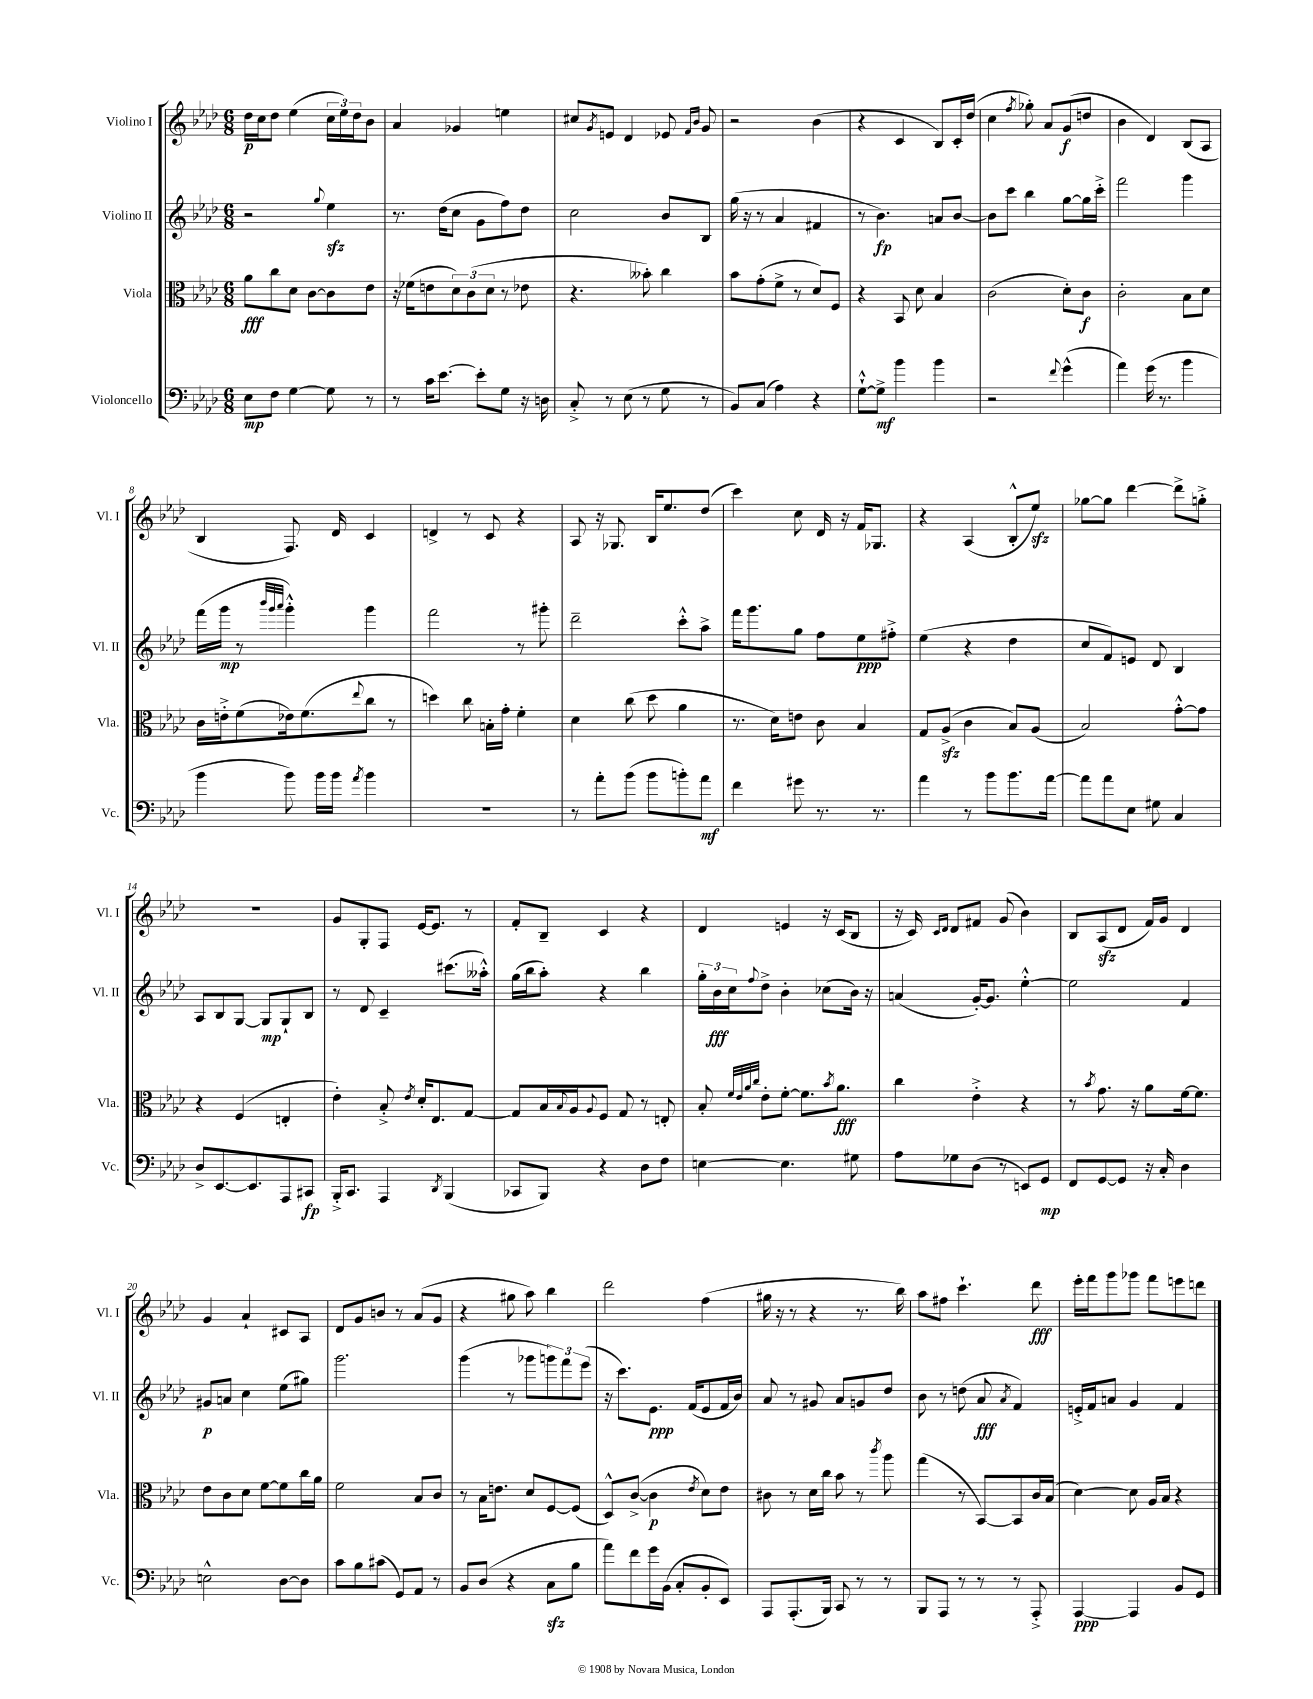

**kern	**kern	**kern	**kern
*staff4	*staff3	*staff2	*staff1
*clefF4	*clefC3	*clefG2	*clefG2
*k[b-e-a-d-]	*k[b-e-a-d-]	*k[b-e-a-d-]	*k[b-e-a-d-]
*M6/8	*M6/8	*M6/8	*M6/8
8E-\L	8a-\L	2r	16dd-\LL
.	.	.	16cc\J
8F\J	8cc\	.	8dd-\J
[4G\	8d-\J	.	(4ee-\
.	[8c\L	.	.
.	.	8qqgg/	.
8G\]	8c\]	4ee-\	24cc\LL
.	.	.	24ee-\)
.	.	.	24dd-\J
8r	8e-\J	.	8b-\J
=	=	=	=
8r	16r	8.r	4a-/
.	(16f-\LK	.	.
16c\LK	8e\	.	.
[8.e-\J	.	(16dd-\LK	.
.	12d-\)	8cc\J	4g-/
.	(12c\	.	.
8e-'\]L	.	8g\L	.
.	12d-\J	.	.
8G\J	8r	8ff\)	4ee\
16r	8e-\	8dd-\J	.
16D\	.	.	.
=	=	=	=
8C'^/	4.r	2cc\	8cc#/L
.	.	.	8qg/
8r	.	.	8e/J
(8E-\	.	.	4d-/
8r	8b--'\)	.	.
8G\	4cc\	8b-/L	8e-/
.	.	.	16qqf/LL
.	.	.	16qqb-/JJ
8r	.	8B-/J	8g/
=	=	=	=
8BB-/L)	8b-\L	(16gg\	2r
.	.	16r	.
(8C/J	(8g'\	8r	.
4A-\)	8f^\J	4a-/	.
.	8r	.	.
4r	8d-/L)	4f#/	(4b-\
.	8F/J	.	.
=	=	=	=
[8G`^^\L	4r	8r	4r
8G^\]J	.	4.b-\)	.
4b-\	8BB-/	.	4c/
.	8d-\	.	.
4b-\	4B-/	8a/L	8B-/L)
.	.	[8b-/J	16c'/L
.	.	.	(16dd-/JJ
=	=	=	=
2r	(2c\	8b-\]L	4cc\
.	.	8ccc\J	.
.	.	.	8qff/
.	.	4bb-\	8gg-'\)
.	.	.	8a-/L
8qqf/	.	.	.
(4g^^\	8d-'\L)	[8gg\L	(8g/
.	8c\J	16gg\]L	8dd/J
.	.	16ccc'^\JJ	.
=	=	=	=
4a-\)	2c'\	2fff\	4b-\
(16g\	.	.	4d-/)
8.r	.	.	.
4b-\	8B-\L	4ggg\	(8B-/L
.	8d-\J	.	8A-/J
=	=	=	=
4b-\	16c\LL	(16fff\LL	4B-/
.	16e'^\J	16ggg\JJ	.
.	(8f\	8r	.
.	.	32qqbbb-/LLL	.
.	.	32qqggg/	.
.	.	32qqaaa-/JJJ	.
8b-\)	16e-\k)	4ggg'^^\)	8.F/)
.	(8.f\	.	.
16b-\LL	.	.	.
16b-\JJ	.	.	16d-/
8qa-/	8qqee-/	.	.
4b-\	8cc\J	4ggg\	4c/
.	8r	.	.
=	=	=	=
2.r	4dd\)	2fff\	4d^/
.	8cc\	.	8r
.	16B'\LL	.	8c/
.	16g'\JJ	.	.
.	4f'\	8r	4r
.	.	8ggg#'\	.
=	=	=	=
8r	4d-\	2ddd-~\	8A-/
8a-'\L	.	.	16r
.	.	.	8.G-/
(8b-\J	(8cc\	.	.
8b-\L	8dd-\	.	16B-/LK
.	.	.	8.ee-/
8b'\)	4a-\	8ccc'^^\L	.
8a-\J	.	8aa-^\J	(8dd-/J
=	=	=	=
4f\	8.r	16fff\LK	4ccc\)
.	.	8.ggg\	.
.	16d-\LK)	.	.
8g#\	8e\J	8gg\J	8cc\
8.r	8c\	8ff\L	16d-/
.	.	.	16r
.	4B-/	8ee-\	16f/LK
8.r	.	.	8.G-/J
.	.	8ff#'^\J	.
=	=	=	=
4a-\	8G/L	(4ee-\	4r
.	(8A-^/J	.	.
8r	4c\	4r	(4A-/
8b-\L	.	.	.
8.b-\	8B-/L)	4dd-\	8B-'^^/L
.	(8A-/J	.	8ee-/J)
[16a-\Jk	.	.	.
=	=	=	=
8a-\]L	2B-/)	8cc/L	[8gg-\L
8a-\	.	8f/)	8gg-\]J
8E-\J	.	8e/J	[4ddd-\
8G#\	.	8d-/	.
4C/	[8g'^^\L	4B-/	8ddd-^\]L
.	8g\]J	.	8gg'^\J
=	=	=	=
8D-^/L	4r	8A-/L	2.r
[8.EE-/	.	8B-/	.
.	(4F/	[8G/J	.
8.EE-/]	.	.	.
.	.	8G/]L	.
8AAA-/	4E'/	8G`/	.
8CC#/J	.	8B-/J	.
=	=	=	=
16BBB-'^/LK	4e-'\)	8r	8g/L
8.CC/J	.	.	.
.	.	8d-/	8G'/
4AAA-/	8B-'^/	4c~/	8F/J
.	8qe-/	.	.
.	16d-'/LK	.	[16e-/LK
.	8.E-/	.	8.e-/]J
8qDD-/	.	.	.
(4BBB-/	.	(8.ccc#\L	.
.	[8G/J	.	8r
.	.	16aa--'^^\Jk)	.
=	=	=	=
8CC-/L	8G/]L	(16gg\LL	8f'/L
.	.	16bb-\J	.
8BBB-/J)	16B-/L	8aa-'\J)	8B-~/J
.	8qqB-/	.	.
.	16A-/J	.	.
.	8qqA-/	.	.
4r	8F/J	4r	4c/
.	8G/	.	.
8D-\L	8r	4bb-\	4r
8F\J	8E'/	.	.
=	=	=	=
[4E\	8B-'/	24gg'\LL	4d-/
.	.	24b-\	.
.	.	24cc\J	.
.	32qqf/LLL	.	.
.	32qqe-/	.	.
.	32qqa-/	.	.
.	32qqcc/JJJ	8qqff/	.
.	8e-'\L	8dd-^\J	.
4.E\]	[8f'\J	4b-'\	4e/
.	8.f\]L	.	.
.	.	(8cc-\L	16r
.	8qb-/	.	.
.	8.a-\J	.	(16c/LK
8G#\	.	16b-\Jk)	8B-/J
.	.	16r	.
=	=	=	=
8A-\L	4cc\	(4a/	16r
.	.	.	16c/)
.	.	.	16qqc/LL
.	.	.	16qqd-/JJ
8G-\	.	.	8d-/L
(8D-\J	4e-'^\	[16g'/LK)	8f#/J
.	.	8.g/]J	.
8r	.	.	(8g/
8EE/L)	4r	[4ee-'^^\	4b-\)
8GG/J	.	.	.
=	=	=	=
8FF/L	8r	2ee-\]	8B-/L
.	8qb-/	.	.
[8GG/	8.g\	.	(8A-/
8GG/]J	.	.	8d-/J
.	16r	.	.
16r	8a-\L	.	16f/LL)
16C'/	.	.	16g/JJ
4D-\	[16f\k	4f/	4d-/
.	8.f\]J	.	.
=	=	=	=
2E^^\	8e-\L	8g#/L	4g/
.	8c\	8a/J	.
.	8d-\J	4cc\	4a-`/
.	[8f\L	.	.
[8D-\L	8f\]	(8ee-\L	8c#/L
8D-\]J	16cc\L	8gg#\J)	8A-/J
.	16a-\JJ	.	.
=	=	=	=
8c\L	2f\	2.ggg\	8d-/L
8B-\	.	.	8g/
(8c#\J	.	.	8b/J
8GG/L)	.	.	8r
8AA-/J	8B-/L	.	(8a-/L
8r	8c/J	.	8g/J
=	=	=	=
8BB-/L	8r	(4ggg\	4r
(8D-/J	16B-\LK	.	.
.	8.e\J	.	.
4r	.	8r	8gg#\
.	8d-/L	8ggg-\L	8aa-\)
8C\L	[8F/	12ggg\)	4bb-\
.	.	12fff\	.
8B-\J	(8F/]J	.	.
.	.	(12eee-\J	.
=	=	=	=
8a-\L)	8D-^^/L)	16r	2ddd-\
.	.	8.ccc\L)	.
8f\	([8c^/J	.	.
16g\L	4c\]	8.e-\J	.
(16BB-\JJ	.	.	.
8C'/L	.	.	.
.	.	(16f/LK	.
.	8qe-/	.	.
8BB-'/	8d-\L)	8e-/	(4ff\
8EE-/J)	8e-\J	16f/L	.
.	.	16b-/JJ)	.
=	=	=	=
8AAA-/L	8c#\	8a-/	16gg#\
.	.	.	16r
(8.AAA-'/	8r	8r	8r
.	16d-\LL	8g#/	4r
16BBB-/Jk)	16cc\JJ	.	.
8CC/	8b-\	8a-/L	.
8r	8r	8g/	8.r
.	8qccc/	.	.
8r	8aa-\	8dd-/J	.
.	.	.	16bb-\)
=	=	=	=
8BBB-/L	(4gg\	8b-\	8aa-\L
8AAA-/J	.	8r	8ff#\J
8r	8r	(8dd\	4.ccc`\
8r	[8BB-/L)	8a-/	.
.	.	8qa-/	.
8r	8BB-/]	4f/)	.
8AAA-'^/	16c/L	.	8ddd-\
.	(16B-/JJ	.	.
=	=	=	=
[4AAA-/	[4d-\)	16e'^/LL	16eee-'\LL
.	.	16f/J	16fff\J
.	.	8a/J	8ggg\
4AAA-/]	8d-\]	4g/	8ggg-\J
.	16A-/LL	.	8fff\L
.	16B-/JJ	.	.
8BB-/L	4r	4f/	8eee\
8GG/J	.	.	8ddd\J
==	==	==	==
*-	*-	*-	*-
